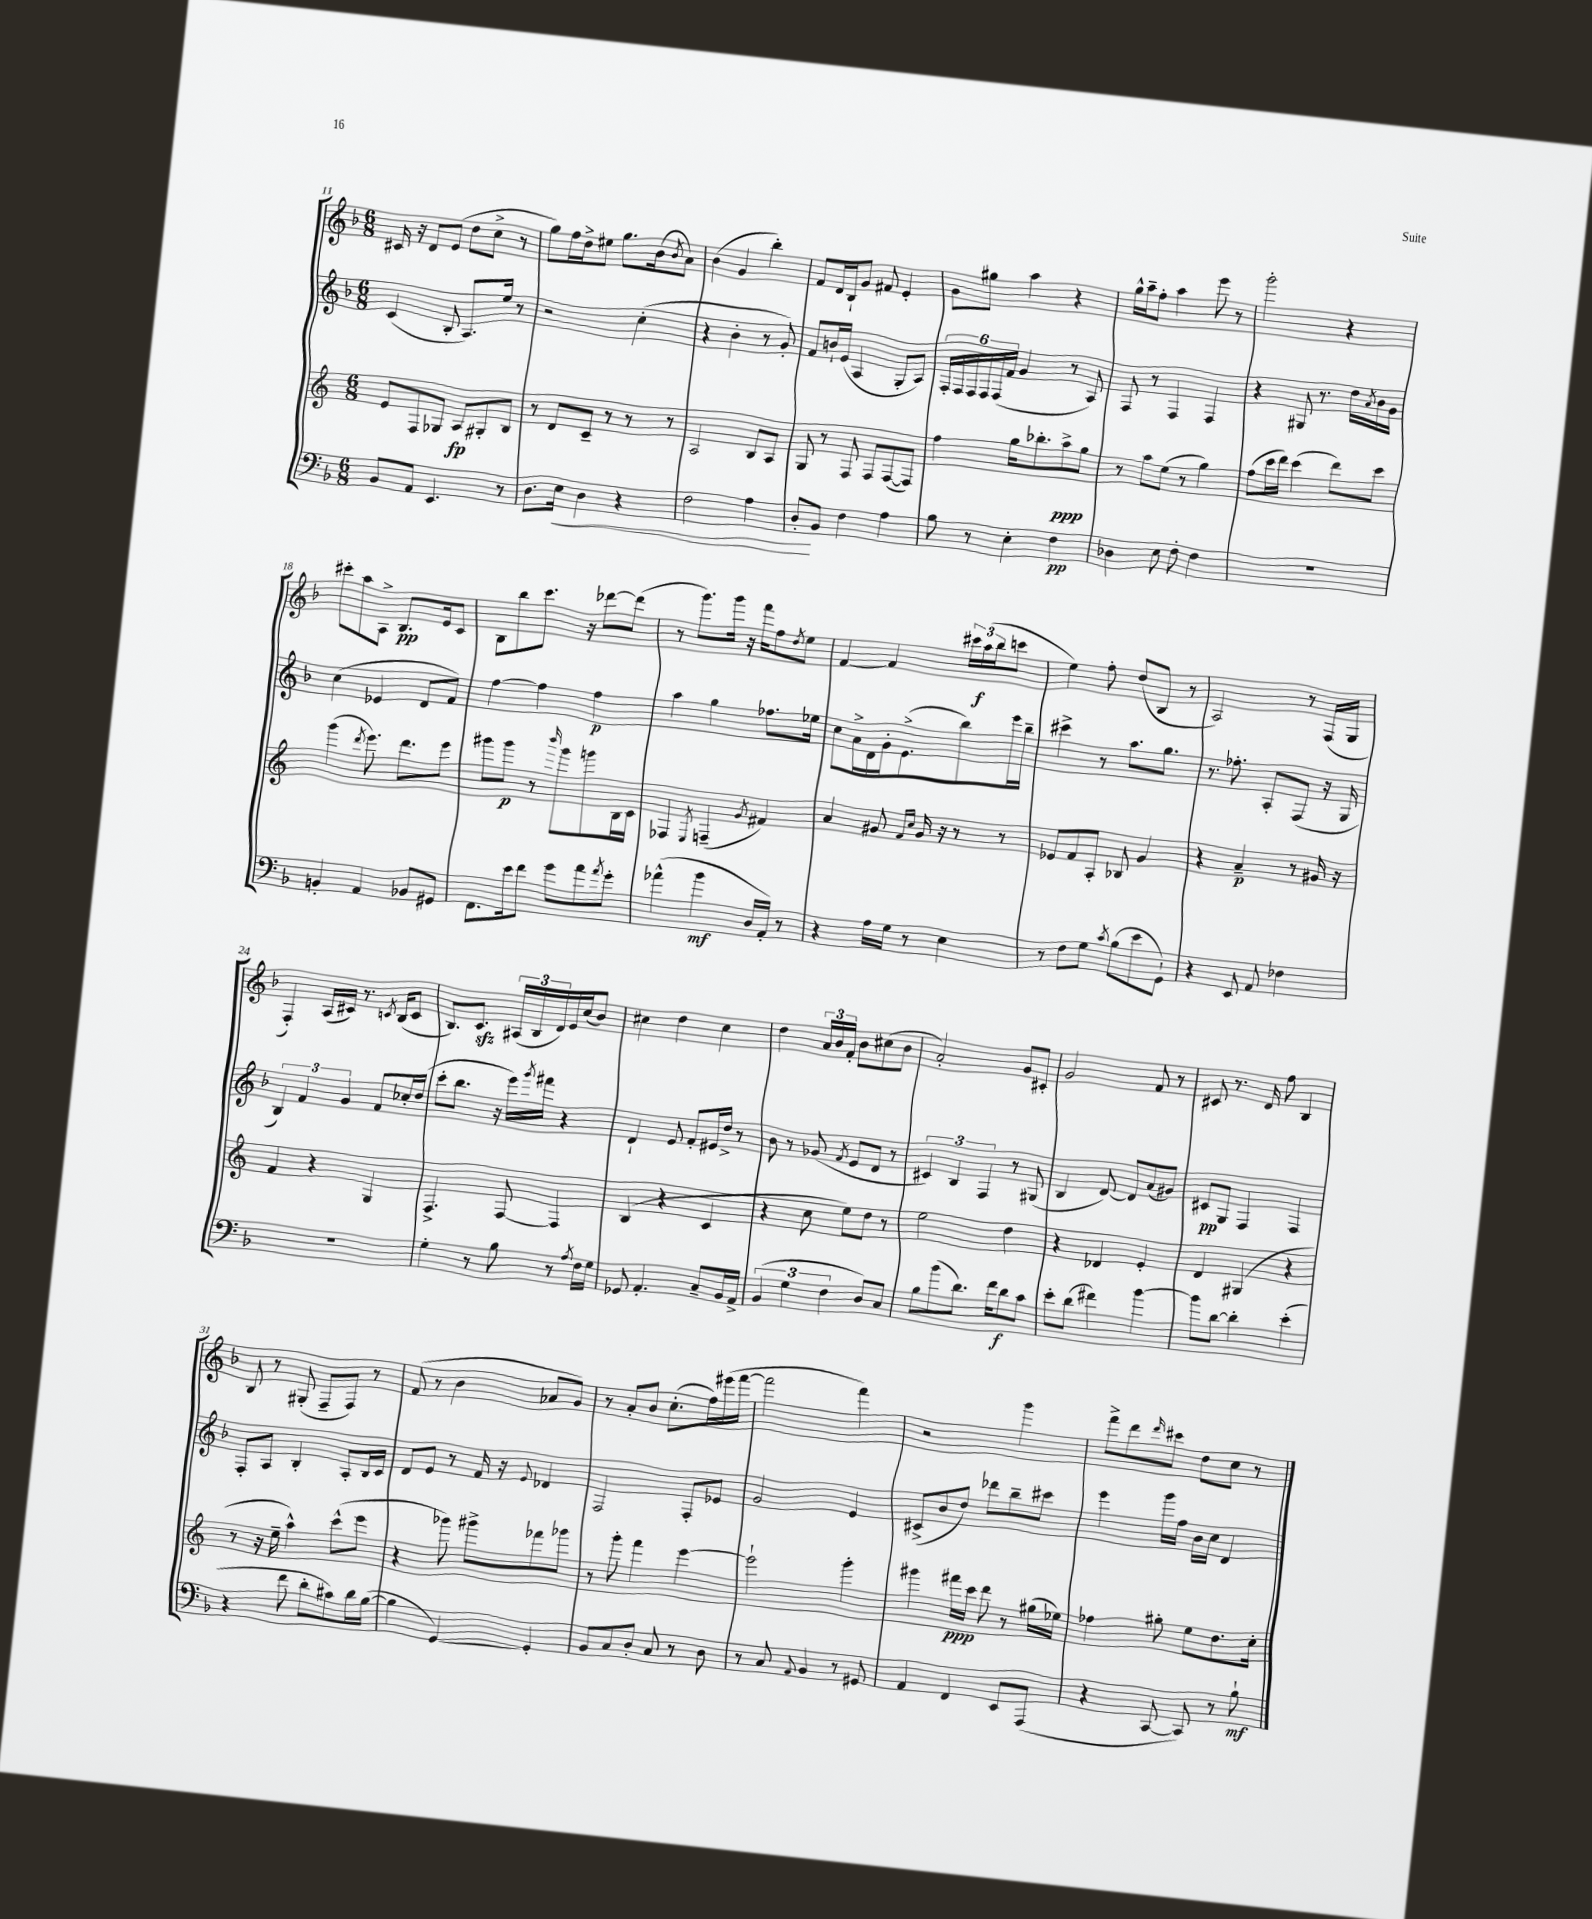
<<
\new StaffGroup <<
\new Staff = "s0" {
    \clef treble \key f \major \numericTimeSignature \time 6/8
    cis'16 r16 d'8 e'8( d''8 c''8-> r8 |
    g''8) f''16 d''16-> eis''8 g''8. bes'16( \acciaccatura { bes'8 } a'8) |
    bes'4( g'4 bes''4-.) |
    f'8 d'16 bes16-! g'8 fis'8 e'4-. |
    g'8 gis''8 a''4 r4 |
    g''16-^ a''16-- f''8-. a''4 e'''8 r8 |
    g'''2-. r4 |
    cis'''8-. a''8 a8-> bes8.\pp e'16 c'8 |
    bes8 bes''8 c'''8. r16 des'''8~ des'''8( |
    r8 g'''8.) g'''16 r16 f'''16 f''8 \acciaccatura { d''8 } e''8 |
    f'4~ f'4 \tuplet 3/2 { cis'''16 a''16\f( bes''16 } c'''8 |
    e''4) f''8-. d''8( bes8 r8 |
    a2) r8 f16( g16 |
    f4-.) a16( cis'16) r8. \acciaccatura { c'8 } bes16( c'8 |
    bes8.) c'8.\sfz \tuplet 3/2 { ais16( bes16 d'16) } e'16 c''16( bes'8) |
    cis''4 d''4 cis''4 |
    d''4 \tuplet 3/2 { a'16 bes'16 f'16-. } bes'8 cis''8( bes'8 |
    a'2-.) g'8 cis'8-. |
    g'2 f'8 r8 |
    cis'8 r8. d'16 f''8 bes4 |
    bes8 r8 gis8-.( f8-- f8) r8 |
    f'8( r8 bes'4 aes'8 g'8) |
    r8 a'8-. bes'8 c''8.-.( f''16) eis'''16( f'''16~ |
    f'''2 f'''4) |
    r2 g'''4 |
    f'''8-> d'''8 \grace { d'''16 } cis'''8 d''8 c''8 r8 \bar "|." |
}
\new Staff = "s1" {
    \clef treble \key f \major \numericTimeSignature \time 6/8
    c'4( bes8-. a8.) e''16 r8 |
    r2 c''4-.( |
    r4 bes'4-. r8 g'8-.) |
    f'8 b'16-! e'16( a4 g8-. a8) |
    \tuplet 6/4 { f16-. f16 f16 f16 f16( f'16 } g'4 r8 a8) |
    f8 r8 f4 f4 |
    r4 gis8 r8. d''16 \acciaccatura { a'8 } bes'16 g'16 |
    c''4( ees'4 d'8 f'8) |
    f''4~ f''4 f''4\p |
    a''4 g''4 fes''8. ees''16 |
    c''8 a'16-> d'16 g'16-. e'8.->( bes''8) e'''16 bes''16-- |
    cis'''4-> r8 a''8. g''8. |
    r8. fes''8.-. a8-. f8( r16 g16 |
    \tuplet 3/2 { bes4) f'4 g'4 } f'8 ces''16-. d''16( |
    c'''8-. bes''8. r16 e'''16) \acciaccatura { g'''8 } fis'''16 r4 |
    d'4-! e'8 f'8-. eis'16 d''16-> r8 |
    bes'8 r8 ges'8( \acciaccatura { f'8 } e'8 d'8 r8 |
    \tuplet 3/2 { cis'4) bes4 f4 } r8 gis8( |
    bes4 d'8~) d'8 a'8( gis'8) |
    cis'8\pp g8 f4 f4 |
    f8-. a8 bes4-. a8-. bes16 c'16 |
    d'8 e'8 r8 f'16 r16 \appoggiatura { e'8 } des'4 |
    f2 f8-. ees'8 |
    g'2 e'4 |
    cis'8->( bes'8 d''8) des'''8 bes''8-- cis'''8 |
    e'''4 g'''16 f''16 bes'16 c''16 d'4 \bar "|." |
}
\new Staff = "s2" {
    \clef treble \key c \major \numericTimeSignature \time 6/8
    e'8 f8 ges8 a8\fp gis8-. b8 |
    r8 d'8 c'8-- r8 r8 r8 |
    a2 b8 a8 |
    g8 r8 f8 f8 f8~( f8) |
    f''4 g''16 bes''8.-. a''8->\ppp g''8 |
    r8 a''8 e''8( r8 g''4) |
    f''8( c'''16 d'''16) c'''4( d'''8) c'''8 |
    g'''4( \acciaccatura { d'''8 } e'''8.) d'''8. e'''8 |
    gis'''8 gis'''8\p r8 \grace { b'''16 } gis'''8 g'''8 b16 c'16 |
    fes4 \acciaccatura { e8 } f4--( \acciaccatura { g'8 } fis'4) |
    a'4 gis'8 \grace { f'16 c''16 } gis'16 r16 r8 r8 |
    ees'8 f'8 a8-. bes8 g'4 |
    r4 a'4--\p r8 gis'16 r16 |
    f'4 r4 g4 |
    f4.-> f8~ f4 |
    b4( r4 c'4 |
    r4 c''8 e''8) d''8 r8 |
    e''2 d''4 |
    r4 des'4 e'4-. |
    d'4 gis4( r4 |
    r8 r16 e''16-- a''4-^) c'''8-^( e'''8 |
    r4 ges'''8) gis'''8-> fes'''8 ges'''8 |
    r8 g'''8-. f'''4 e'''4~ |
    e'''2-! g'''4-. |
    gis'''4 fis'''16\ppp c'''16 d'''8 r8 gis''16( ees''16) |
    fes''4 gis''8-. e''8 d''8. c''16-. \bar "|." |
}
\new Staff = "s3" {
    \clef bass \key f \major \numericTimeSignature \time 6/8
    bes,8 a,8 e,4. r8 |
    d8. e16\< d4 r4 |
    f2 a4 |
    d8-.\! bes,8 f4 a4 |
    bes8 r8 e4-. f4\pp |
    des4 e8 f8-. f4 |
    R2. |
    b,4-. a,4 bes,8 gis,8 |
    f,8. e'16 f'8 g'8 a'8 \acciaccatura { a'8 } g'8-. |
    aes'4-^( bes'4\mf d16 a,16-.) r8 |
    r4 a16 g16 r8 e4 |
    r8 f8 g8 \acciaccatura { c'8 } bes8( e'8 g,8-!) |
    r4 e,8 a,8 fes4 |
    R2. |
    g4-. r8 bes8 r8 \acciaccatura { a8 } f16 g16 |
    ges,8 a,4.-. c8-- bes,16 a,16-> |
    \tuplet 3/2 { bes,4( g4 f4 } d8) c8 |
    bes8 bes'8( d'8.) f'16 d'8\f c'8 |
    e'8-. d'8( fis'4) bes'4~ |
    bes'8 d'8~ d'4-. e'4-.( |
    r4 f'8 d'8-. cis'8) d'16 bes16~( |
    bes4 g,4~) g,4-. |
    bes,8 c8 d8-. c8 r8 d8 |
    r8 c8 \appoggiatura { a,8 } bes,4 r8 gis,8 |
    a,4 f,4 e,8 a,,8( |
    r4 c,8~ c,8) r8 bes8-!\mf \bar "|." |
}
>>
>>
\layout { \context { \Score currentBarNumber = #11 } }
